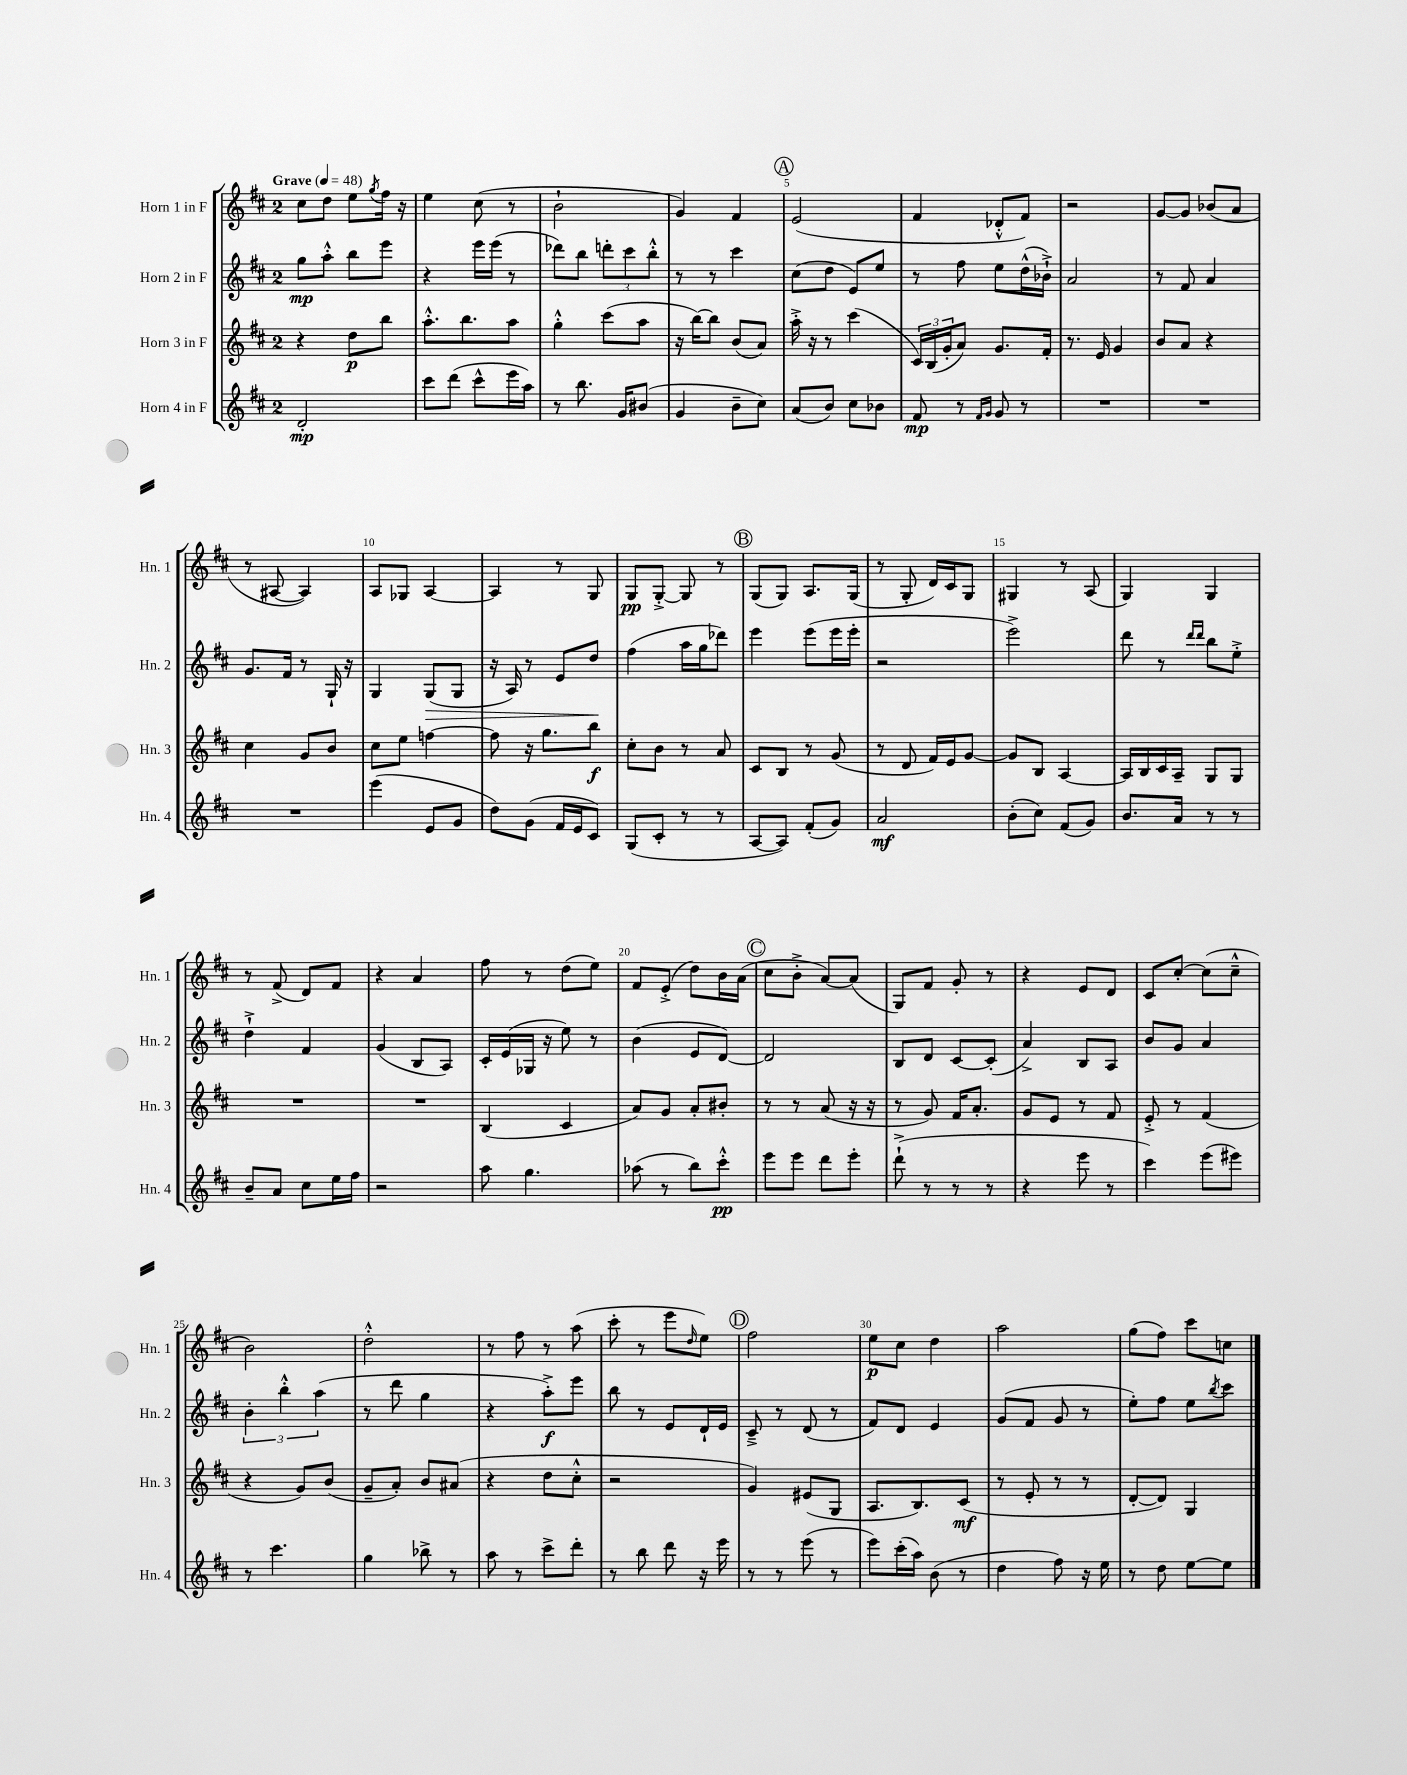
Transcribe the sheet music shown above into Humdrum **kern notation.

**kern	**kern	**kern	**kern
*staff4	*staff3	*staff2	*staff1
*clefG2	*clefG2	*clefG2	*clefG2
*k[f#c#]	*k[f#c#]	*k[f#c#]	*k[f#c#]
*M2/4	*M2/4	*M2/4	*M2/4
*MM48	*MM48	*MM48	*MM48
2d'/	4r	8gg\L	8cc#\L
.	.	8aa'^^\J	8dd\J
.	8dd\L	8bb\L	8ee\L
.	.	.	8qgg/
.	8bb\J	8eee\J	16ff#\Jk
.	.	.	16r
=	=	=	=
8ccc#\L	8.aa'^^\L	4r	4ee\
(8ddd\J	.	.	.
.	8.bb\	.	.
8ccc#^^\L	.	16eee\LL	(8cc#\
.	.	(16eee\JJ	.
16eee\L	8aa\J	8r	8r
16aa\JJ)	.	.	.
=	=	=	=
8r	4gg'^^\	8ddd-\L)	2b`\
8.bb\	.	8bb\J	.
.	(8ccc#\L	12ddd'\L	.
16g/LK	.	.	.
.	.	12ccc#\	.
(8b#/J	8aa\J	.	.
.	.	12bb'^^\J	.
=	=	=	=
4g/	16r	8r	4g/)
.	[16bb\LK)	.	.
.	8bb\]J	8r	.
8b~\L	(8b/L	4ccc#\	4f#/
8cc#\J)	8a/J)	.	.
=	=	=	=
(8a/L	16aa'^\	(8cc#\L	(2e/
.	16r	.	.
8b/J)	8r	8dd\J	.
8cc#\L	(4ccc#\	8e/L)	.
8b-\J	.	8ee/J	.
=	=	=	=
8f#/	24c#/LL)	8r	4f#/
.	(24B/	.	.
.	24g'/J	.	.
8r	8a/J)	8ff#\	.
16qqf#/LL	.	.	.
16qqg/JJ	.	.	.
8g/	8.g/L	8ee\L	8d-'^^/L
8r	.	(16dd^^\L	8f#/J)
.	16f#'/Jk	16b-`^\JJ)	.
=	=	=	=
2r	8.r	2a/	2r
.	16e/	.	.
.	4g/	.	.
=	=	=	=
2r	8b/L	8r	[8g/L
.	8a/J	8f#/	8g/]J
.	4r	4a/	(8b-/L
.	.	.	8a/J
=	=	=	=
2r	4cc#\	8.g/L	8r
.	.	.	[8A#/
.	.	16f#/Jk	.
.	8g/L	8r	4A#/])
.	8b/J	16G`/	.
.	.	16r	.
=	=	=	=
(4eee\	8cc#\L	4G/	8A/L
.	8ee\J	.	8G-/J
8e/L	[4ff\	(8G/L	[4A/
8g/J	.	8G/J	.
=	=	=	=
8dd\L)	8ff\]	16r	4A/]
.	.	16A/)	.
(8g\J	16r	8r	.
.	8.gg\L	.	.
16f#/LL	.	8e/L	8r
16e/J	.	.	.
8c#/J)	8bb\J	8dd/J	8G/
=	=	=	=
(8G/L	8cc#'\L	(4ff#\	8G/L
8c#'/J	8b\J	.	[8G'^/J
8r	8r	16aa\LL	8G/]
.	.	16gg\J	.
8r	8a/	8ddd-\J)	8r
=	=	=	=
[8A/L	8c#/L	4eee\	(8G/L
8A/]J)	8B/J	.	8G/J)
(8f#'/L	8r	(8eee\L	8.A/L
8g/J)	(8g/	16eee\L	.
.	.	16eee'\JJ	(16G/Jk
=	=	=	=
2a/	8r	2r	8r
.	8d/	.	8G'/
.	16f#/LL)	.	16d/LL)
.	16e/J	.	16c#/J
.	[8g/J	.	8G/J
=	=	=	=
(8b'\L	8g/]L	2eee^\)	4G#/
8cc#\J)	8B/J	.	.
(8f#/L	[4A/	.	8r
8g/J)	.	.	(8A/
=	=	=	=
8.b/L	16A/]LL	8ddd\	4G/)
.	16B/	.	.
.	16c#/	8r	.
16a/Jk	16A~/JJ	.	.
.	.	16qqddd/LL	.
.	.	16qqddd/JJ	.
8r	8G/L	8bb\L	4G/
8r	8G/J	8ee'^\J	.
=	=	=	=
8b~/L	2r	4dd`^\	8r
8a/J	.	.	(8f#^/
8cc#\L	.	4f#/	8d/L)
16ee\L	.	.	8f#/J
16ff#\JJ	.	.	.
=	=	=	=
2r	2r	(4g/	4r
.	.	8B/L	4a/
.	.	8A/J)	.
=	=	=	=
8aa\	(4B/	16c#'/LL	8ff#\
.	.	(16e/	.
4.gg\	.	16G-/JJ	8r
.	.	16r	.
.	4c#/	8ee\)	(8dd\L
.	.	8r	8ee\J)
=	=	=	=
(8aa-\	8a/L)	(4b\	8f#/L
8r	8g/J	.	(8e'^/J
8bb\L)	8a'/L	8e/L	8dd\L)
8ccc#'^^\J	8b#'/J	[8d/J)	16b\L
.	.	.	(16a\JJ
=	=	=	=
8eee\L	8r	2d/]	8cc#\L
8eee\J	8r	.	8b'^\J
8ddd\L	(8a/	.	[8a/L)
8eee'\J	16r	.	(8a/]J
.	16r	.	.
=	=	=	=
(8ddd`^\	8r	8B/L	8G/L)
8r	8g/)	8d/J	8f#/J
8r	16f#/LK	[8c#/L	8g'/
.	8.a'/J	.	.
8r	.	(8c#'/]J	8r
=	=	=	=
4r	8g/L	4a^/)	4r
.	8e/J	.	.
8eee\	8r	8B/L	8e/L
8r	8f#/	8A/J	8d/J
=	=	=	=
4ccc#\)	8e'^/	8b/L	8c#/L
.	8r	8g/J	[8cc#'/J
(8eee\L	(4f#/	4a/	(8cc#\]L
8eee#\J)	.	.	8cc#~^^\J
=	=	=	=
8r	4r	6b'\	2b\)
4.ccc#\	.	.	.
.	.	6bb'^^\	.
.	8g/L)	.	.
.	.	(6aa\	.
.	(8b/J	.	.
=	=	=	=
4gg\	8g~/L	8r	2dd'^^\
.	8a'/J)	8ddd\	.
8bb-^\	8b/L	4gg\	.
8r	(8a#/J	.	.
=	=	=	=
8aa\	4r	4r	8r
8r	.	.	8ff#\
8ccc#^\L	8dd\L	8aa'^\L)	8r
8ddd'\J	8cc#'^^\J	8eee\J	(8aa\
=	=	=	=
8r	2r	8bb\	8ccc#'\
8bb\	.	8r	8r
8ddd\	.	8e/L	8eee\L
.	.	.	16qqdd/
16r	.	16d`/L	8ee\J)
16eee\	.	16e/JJ	.
=	=	=	=
8r	4g/)	8c#~^/	2ff#\
8r	.	8r	.
(8eee\	(8e#/L	(8d/	.
8r	8G/J	8r	.
=	=	=	=
8eee\L)	8.A/L	8f#/L)	8ee\L
(16ccc#'\L	.	8d/J	8cc#\J
16aa\JJ)	8.B/)	.	.
(8b\	.	4e/	4dd\
8r	(8c#/J	.	.
=	=	=	=
4dd\	8r	(8g/L	2aa\
.	8e'/	8f#/J	.
8ff#\)	8r	8g/	.
16r	8r	8r	.
16ee\	.	.	.
=	=	=	=
8r	[8d'/L	8ee'\L)	(8gg\L
8dd\	8d/]J)	8ff#\J	8ff#\J)
[8ee\L	4G/	8ee\L	8ccc#\L
.	.	8qbb/	.
8ee\]J	.	8ccc#\J	8cc\J
==	==	==	==
*-	*-	*-	*-
